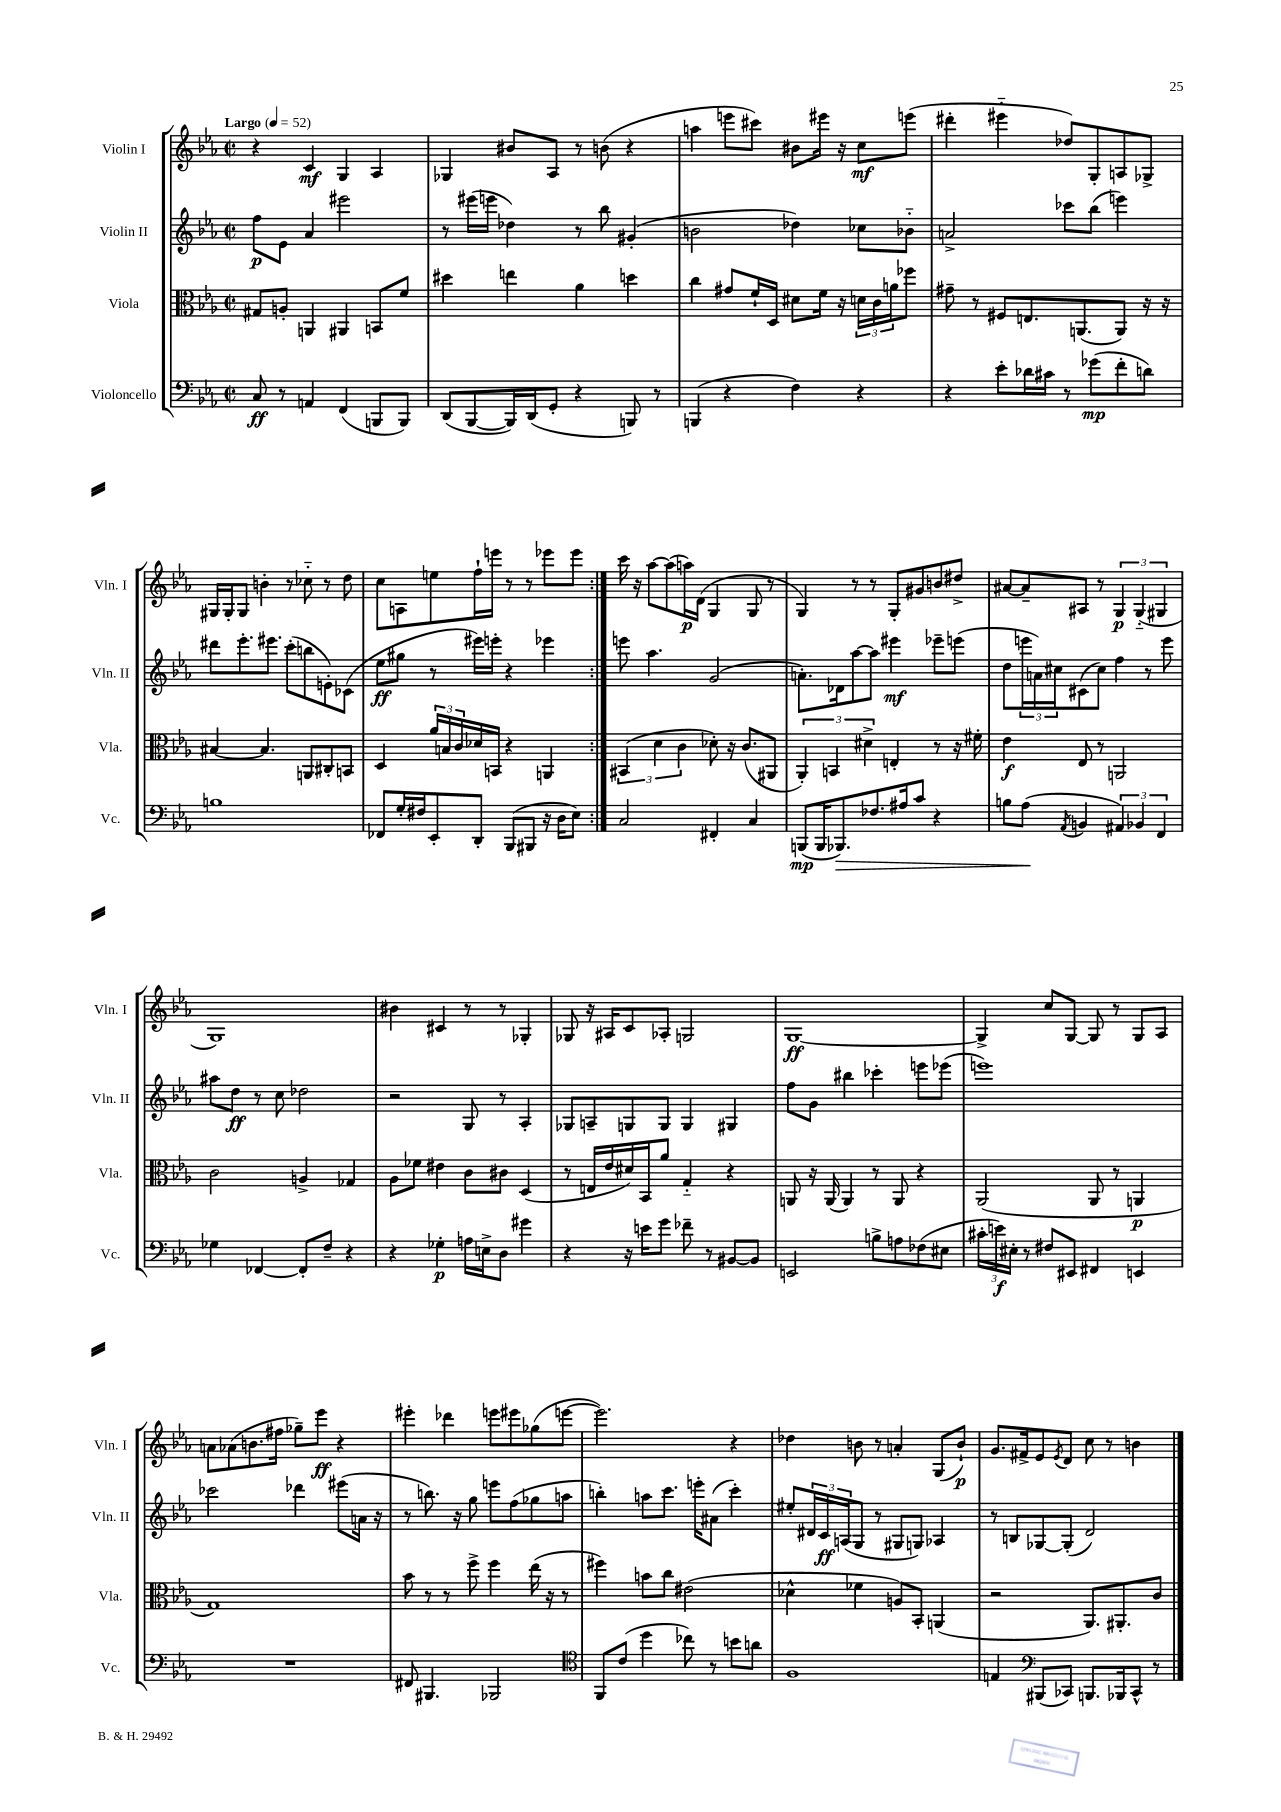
<<
\new StaffGroup <<
\new Staff = "s0" \with { instrumentName = "Violin I" shortInstrumentName = "Vln. I" } {
    \clef treble \key ees \major \defaultTimeSignature \time 2/2 \tempo "Largo" 4 = 52
    \repeat volta 2 { r4 c'4\mf g4 aes4 |
    ges4 bis'8 aes8 r8 b'8( r4 |
    a''4 e'''8 cis'''8) bis'8 eis'''16 r16 c''8\mf e'''8( |
    dis'''4-. eis'''4-_ des''8) g8-. a8 ges8-> |
    gis16 gis16-. gis8 b'4-. r8 ces''8-_ r8 d''8 |
    c''8 a8 e''8 f''16-! e'''16 r8 r8 ees'''8 ees'''8 | }
    c'''16 r16 aes''8~ aes''8( a''16\p) d'16( g4 g8 r8 |
    g4) r8 r8 g8-. gis'8 b'8 dis''8-> |
    ais'8~ ais'8-- ais8 r8 \tuplet 3/2 { g4\p g4-_( gis4 } |
    g1) |
    bis'4 cis'4 r8 r8 ges4-. |
    ges8 r16 ais16 c'8 aes8-. g2 |
    g1~\ff |
    g4-> c''8 g8~ g8 r8 g8 aes8 |
    a'8 aes'8( b'8. fis''16 ges''8--) ees'''8\ff r4 |
    eis'''4-. des'''4 e'''8 eis'''8 ges''8( e'''8~ |
    e'''2.) r4 |
    des''4 b'8 r8 a'4-. g8( b'8-!\p) |
    g'8. fis'16-> ees'8 \acciaccatura { ees'8 } d'8 c''8 r8 b'4 \bar "|." |
}
\new Staff = "s1" \with { instrumentName = "Violin II" shortInstrumentName = "Vln. II" } {
    \clef treble \key ees \major \defaultTimeSignature \time 2/2
    \repeat volta 2 { f''8\p ees'8 aes'4 eis'''2 |
    r8 eis'''16( e'''16 des''4) r8 bes''8 gis'4-.( |
    b'2 des''4) ces''8 bes'8-_ |
    a'2-> ces'''8 bes''8( e'''4) |
    dis'''8 ees'''8.-. eis'''8. c'''8-.( b''8 e'8-.) ces'8( |
    ees''8\ff gis''8 r8 eis'''16) e'''16-. r4 ees'''4 | }
    e'''8 aes''4. g'2( |
    a'8.-.) des'16 aes''8~ aes''8 eis'''4\mf ees'''8-- e'''8( |
    d''8 \tuplet 3/2 { e'''16 a'16) cis''16 } cis'8( cis''8) f''4 r8 e'''8 |
    ais''8 d''8\ff r8 c''8 des''2 |
    r2 g8 r8 aes4-. |
    ges8 a8-- g8 g8 g4 gis4 |
    f''8 g'8 bis''4 ces'''4-. e'''8 ees'''8( |
    e'''1) |
    ces'''2 des'''4 eis'''8( a'16 r16 |
    r8 b''8.) r16 g''8 e'''8 f''8( ges''8 a''8 |
    b''4-.) a''8 c'''8. e'''16-. ais'8( c'''4-.) |
    eis''8-. \tuplet 3/2 { dis'16 c'16\ff a16( } g8 r8 gis8 g8) aes4 |
    r8 b8 ges8~ ges8-.( d'2) \bar "|." |
}
\new Staff = "s2" \with { instrumentName = "Viola" shortInstrumentName = "Vla." } {
    \clef alto \key ees \major \defaultTimeSignature \time 2/2
    \repeat volta 2 { gis8 a8-. a,4 ais,4 b,8 f'8 |
    dis''4 e''4 aes'4 d''4 |
    c''4 gis'8 f'16-! d16 dis'8 f'16 r16 \tuplet 3/2 { d'16 c'16 a'16 } fes''8 |
    gis'8-- r8 fis8 e8. a,8.( a,8) r16 r16 |
    bis4~ bis4. a,8 cis8-. b,8 |
    d4 \tuplet 3/2 { aes'16 b16 c'16 } des'16 b,16 r4 a,4 | }
    \tuplet 3/2 { bis,4( d'4 c'4 } des'8-.) r16 c'8.( ais,8 |
    \tuplet 3/2 { aes,4-.) b,4 dis'4-> } e4-. r8 r16 fis'16-. |
    ees'4\f ees8 r8 a,2 |
    c'2 a4-> ges4 |
    aes8 fes'8 eis'4 c'8 cis'8 d4( |
    r8 e16 ees'16 dis'16) bes,16 aes'8 g4-_ r4 |
    a,8 r16 a,16( a,4) r8 a,8 r4 |
    aes,2( aes,8 r8 a,4\p |
    g1) |
    bes'8 r8 r8 f''8-> f''4 ees''16( r16 r8 |
    fis''4) b'8 c''8 eis'2( |
    des'4-^ fes'4 a8) bes,8-. a,4( |
    r2 aes,8.) ais,8.-. c'8 \bar "|." |
}
\new Staff = "s3" \with { instrumentName = "Violoncello" shortInstrumentName = "Vc." } {
    \clef bass \key ees \major \defaultTimeSignature \time 2/2
    \repeat volta 2 { c8\ff r8 a,4 f,4( b,,8 b,,8) |
    d,8( bes,,8~ bes,,16) d,16( g,8-. r4 b,,8) r8 |
    b,,4( r4 f4) r4 |
    r4 ees'8-. des'16 cis'16 r8 ges'8\mp( f'8-. d'8) |
    b1 |
    fes,8 g16-. fis16 ees,8-. d,8-. bes,,8( bis,,8 r16 d16 ees8) | }
    c2 fis,4-. c4 |
    b,,8\mp( b,,16 bes,,8.\>) fes8. ais16 c'8 r4 |
    b8 aes8\!( \acciaccatura { aes,8 } b,4 \tuplet 3/2 { ais,4) bes,4 f,4 } |
    ges4 fes,4~ fes,8-. f8-- r4 |
    r4 ges4-.\p a16 e16-> d8 gis'4 |
    r4 r16 e'16 g'8 fes'8-- r8 bis,8~ bis,8 |
    e,2 b8-> a8 fes8( eis8 |
    \tuplet 3/2 { cis'16-. e'16\f) eis16-. } r8 fis8 eis,8 fis,4 e,4 |
    R1 |
    fis,8 bis,,4. bes,,2 |
    \clef tenor f,8 c'8( d''4 ces''8) r8 b'8 a'8 |
    f1 |
    e4 \clef bass bis,,8( ces,8) b,,8. bes,,16 ces,8-^ r8 \bar "|." |
}
>>
>>
\layout { \context { \Score \remove "Bar_number_engraver" } }
